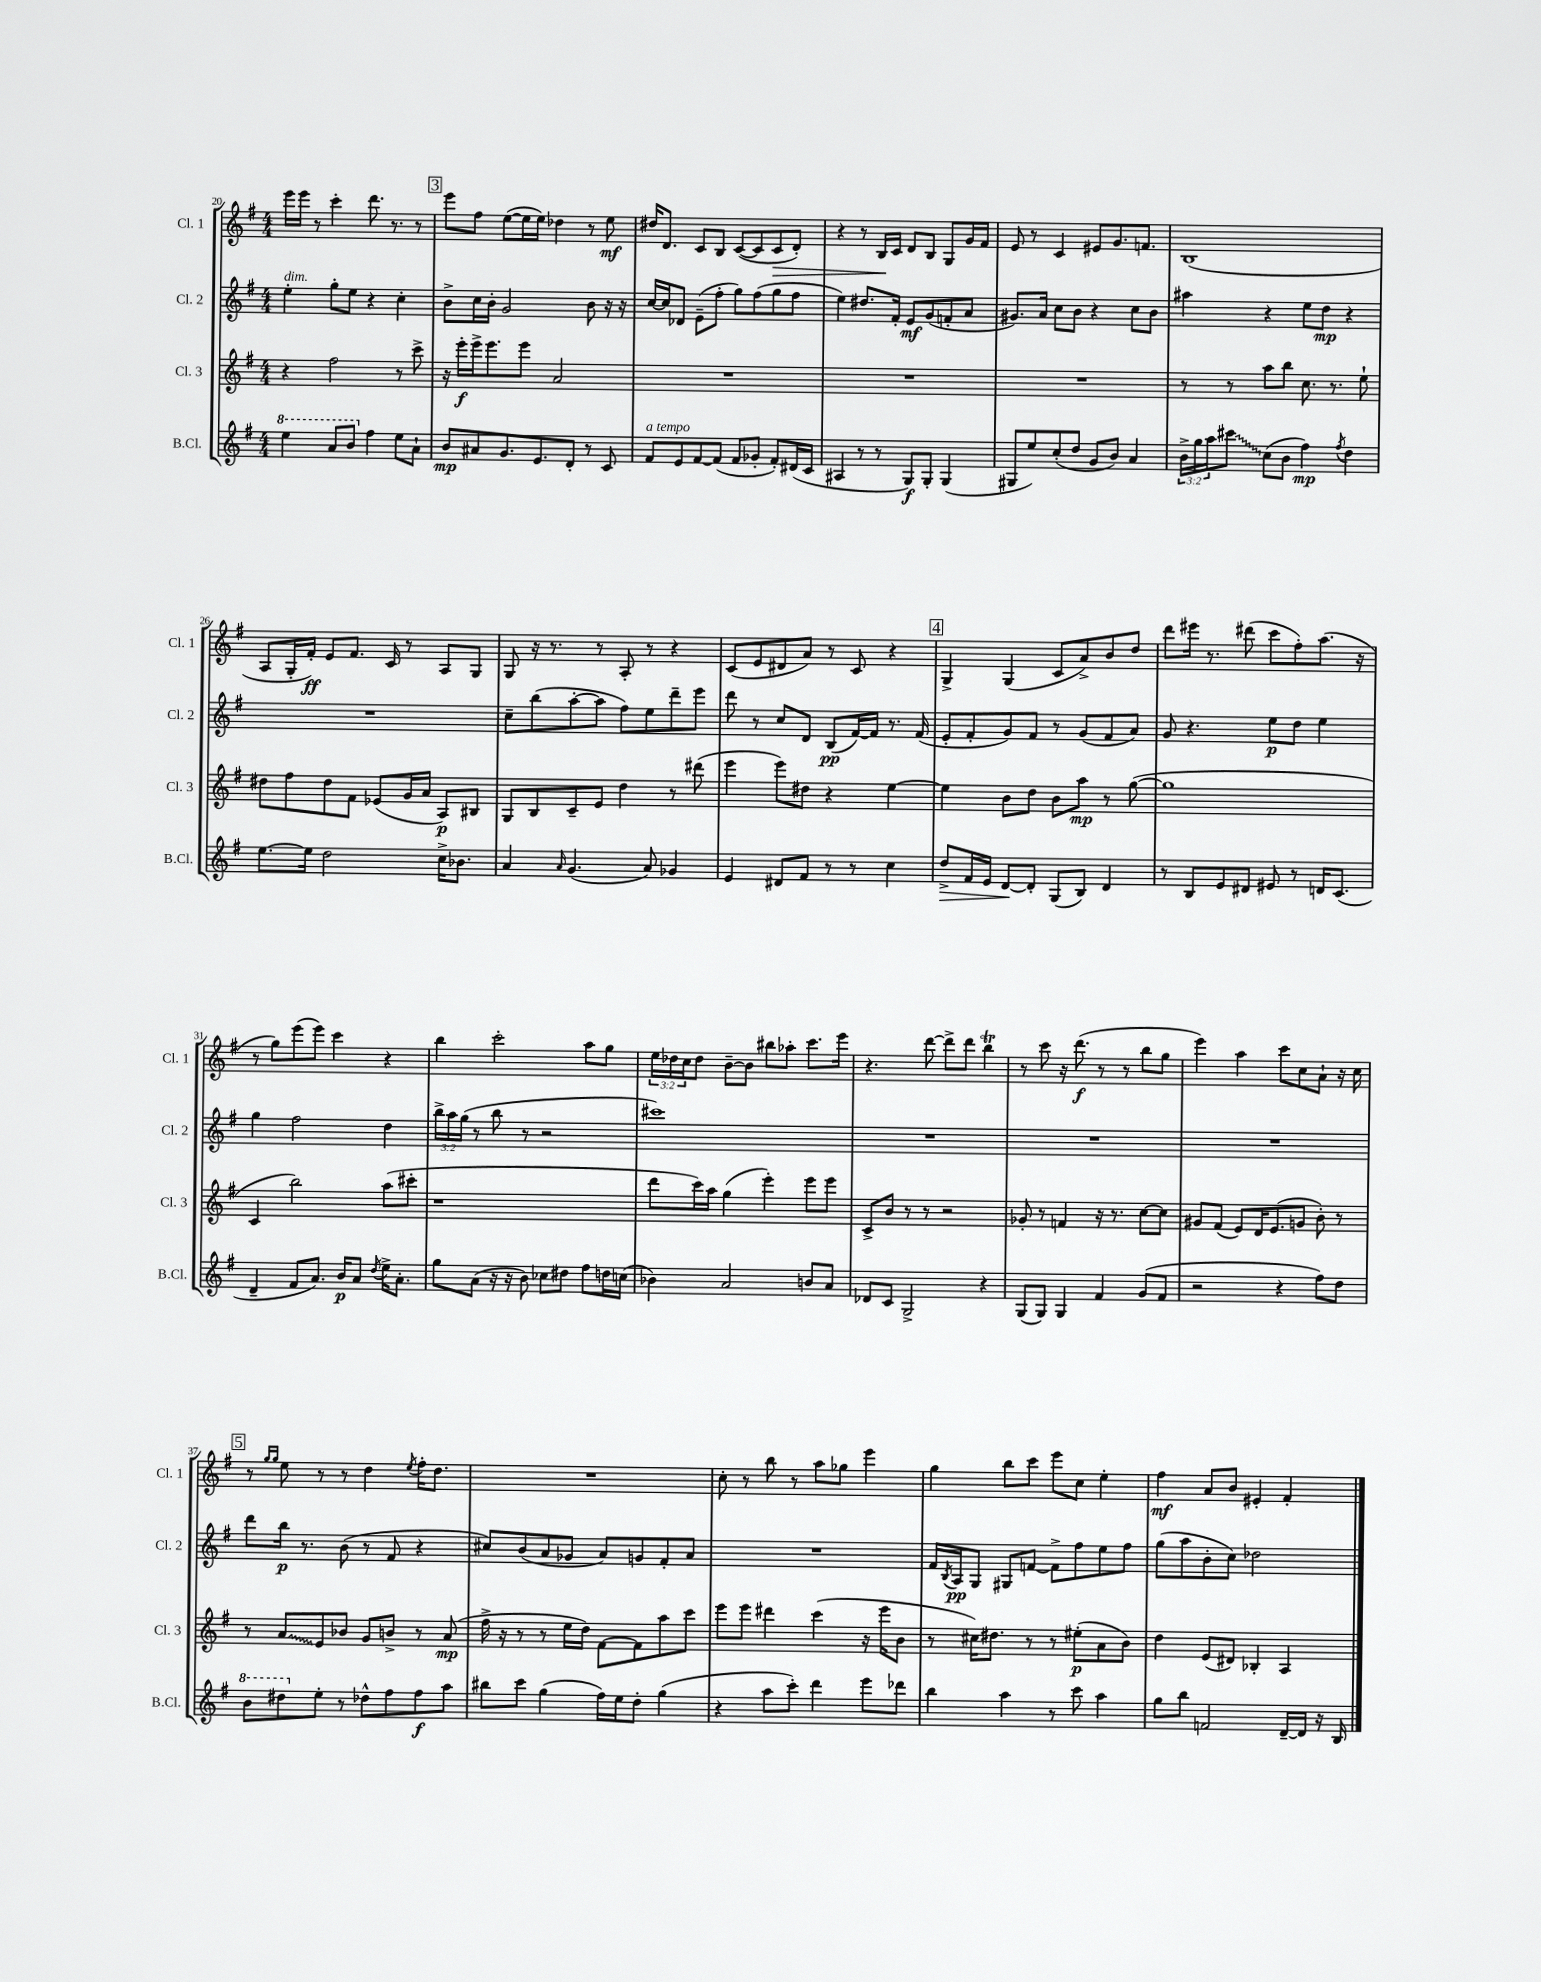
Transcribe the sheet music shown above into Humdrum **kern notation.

**kern	**kern	**kern	**kern
*staff4	*staff3	*staff2	*staff1
*clefG2	*clefG2	*clefG2	*clefG2
*k[f#]	*k[f#]	*k[f#]	*k[f#]
*M4/4	*M4/4	*M4/4	*M4/4
4eee	4r	4ee'	16eee
.	.	.	16eee
.	.	.	8r
8aa	2ff#	8gg'	4ccc'
8bb	.	8ee	.
4ff#	.	4r	8.ddd
.	.	.	8.r
8ee	8r	4cc'	.
8a`	8ccc^	.	8r
=	=	=	=
8b	16r	8b^	8eee
.	16eee'	.	.
8a#	16eee^	16cc	8ff#
.	8.eee	16b'	.
8.g	.	2g	([8ee
.	8eee	.	16ee]
8.e	.	.	16ee)
.	2a	.	4dd-
8d'	.	.	.
8r	.	8b	8r
8c	.	16r	8ee
.	.	16r	.
=	=	=	=
8f#	1r	[16cc	16dd#
.	.	16cc]	8.d
8e	.	8d-	.
[8f#	.	(8e~	8c
(8f#]	.	8ff#'	8B
8f#	.	8gg)	([8c
8g-'	.	(8ff#	8c]
8f#')	.	8gg	8c
(16d#	.	8ff#	8d')
16c	.	.	.
=	=	=	=
4A#	1r	4ee)	4r
8r	.	8.dd#	8r
8r	.	.	16B
.	.	16f#'	16c
8G)	.	8e	8d
8G'	.	(8g	8B
(4G	.	8f'	8G
.	.	8a	16g
.	.	.	16f#
=	=	=	=
8G#	1r	8.g#)	8e
8ee)	.	.	8r
.	.	16a	.
(8cc'	.	8cc	4c
8dd	.	8b	.
8g	.	4r	8e#
8b)	.	.	8.g
4a	.	8cc	.
.	.	.	8.f
.	.	8b	.
=	=	=	=
24b^	8r	4aa#	(1B
24gg	.	.	.
24aa	.	.	.
8ccc#	8r	.	.
(8cc	8aa	4r	.
8b	8bb	.	.
4ff#)	8.cc	8ee	.
.	.	8dd	.
.	8.r	.	.
8qff#	.	.	.
4dd	.	4r	.
.	8ee`	.	.
=	=	=	=
[8.ee	8dd#	1r	8A
.	8ff#	.	16G'
16ee]	.	.	16f#')
2dd	8dd#	.	8e
.	8f#	.	8.f#
.	(8e-	.	.
.	.	.	16c
.	16g	.	8r
.	16a	.	.
16cc^	8A)	.	8A
8.b-	.	.	.
.	8B#	.	8G
=	=	=	=
4a	8G	8cc~	8G
.	8B	(8bb	16r
.	.	.	8.r
16qqa	.	.	.
(4.g	8c~	[8aa'	.
.	8e	8aa]	8r
.	4dd	8ff#)	8A'
8a)	.	8ee	8r
4g-	8r	8ddd~	4r
.	(8ddd#	8eee	.
=	=	=	=
4e	4eee	8ddd	(8c
.	.	8r	8e
8d#	8eee)	8cc	8d#
8f#	8dd#	8d	8a)
8r	4r	(8B	8r
8r	.	[16f#)	8c
.	.	16f#]	.
4cc	[4ee	8.r	4r
.	.	(16f#	.
=	=	=	=
8dd^	4ee]	8e'	4G^
16f#	.	8f#'	.
16e	.	.	.
[8d	8b	8g)	(4G
8d']	8dd	8f#	.
(8G	8b	8r	8c
8B)	8aa	(8g	8a^)
4d	8r	8f#	8b
.	([8gg	8a)	8dd
=	=	=	=
8r	1gg]	8g	8ddd
8B	.	4.r	16eee#
.	.	.	8.r
8e	.	.	.
8d#	.	.	(8ddd#
8e#	.	8ee	8ccc
8r	.	8dd	8ff#')
16d	.	4ee	(8.aa
(8.c	.	.	.
.	.	.	16r
=	=	=	=
4d~	4c	4gg	8r
.	.	.	8gg)
8f#	2bb)	2ff#	(8eee
8.a)	.	.	8eee)
.	.	.	4ccc
16b	.	.	.
8a	.	.	.
8qdd	.	.	.
16ee^	(8aa	4dd	4r
8.a'	.	.	.
.	8ccc#'	.	.
=	=	=	=
8gg	1r	24bb^	4bb
.	.	24aa	.
.	.	(24gg	.
(8a	.	8r	.
16r	.	8bb	2ccc'
16r	.	.	.
8b)	.	8r	.
8cc-	.	2r	.
8dd#	.	.	.
8ff#	.	.	8aa
16dd	.	.	8gg
(16cc	.	.	.
=	=	=	=
4b-)	8ddd	1ccc#)	24ee
.	.	.	24dd-
.	.	.	24cc
.	16ccc)	.	8dd-
.	16aa	.	.
2a	(4gg	.	[8b~
.	.	.	8b]
.	4eee')	.	8bb#
.	.	.	8aa-'
8b	8eee	.	8.ccc
8a	8eee	.	.
.	.	.	16eee
=	=	=	=
8d-	8c^	1r	4.r
8c	8b	.	.
2G^	8r	.	.
.	8r	.	[8ddd
.	2r	.	8ddd^]
.	.	.	8ddd
4r	.	.	4bb
=	=	=	=
(8G	8g-'	1r	8r
8G)	8r	.	8ccc
4G	4f	.	16r
.	.	.	(8.ddd
4f#	16r	.	8r
.	8.r	.	.
.	.	.	8r
(8g	[8cc	.	8bb
8f#	8cc]	.	8gg
=	=	=	=
2r	8g#	1r	4eee)
.	(8f#	.	.
.	8e)	.	4aa
.	16d	.	.
.	(8.e	.	.
4r	.	.	8ccc
.	8g	.	8cc
8ff#)	8b')	.	8a`
8dd	8r	.	16r
.	.	.	16cc
=	=	=	=
8bb	8r	8ddd	8r
.	.	.	16qqgg
.	.	.	16qqgg
8ddd#	8a	16bb	8ee
.	.	8.r	.
8ee'	8e	.	8r
8r	8b-	(8b	8r
8dd-^^	8g	8r	4dd
8ff#	8b^	8f#	.
.	.	.	8qee
8ff#	8r	4r	16ff#'
.	.	.	8.dd
8aa	(8a	.	.
=	=	=	=
8bb#	16ff#^	8cc#)	1r
.	16r	.	.
8ccc	8r	(8b	.
(4gg	8r	8a	.
.	16ee	8g-	.
.	16dd)	.	.
16ff#)	[8f#	8a)	.
16ee	.	.	.
8dd'	8f#]	8g	.
(4gg	8aa	8f#'	.
.	8ccc	8a	.
=	=	=	=
4r	8eee	1r	8cc'
.	8eee	.	8r
8aa	4ddd#	.	8bb
8ccc')	.	.	8r
4ddd	(4ccc	.	8aa
.	.	.	8gg-
8eee	16r	.	4eee
.	16eee	.	.
8ddd-	8b	.	.
=	=	=	=
4bb	8r	16f#	4gg
.	.	8qB	.
.	.	16A	.
.	16cc#)	8G	.
.	8.dd#	.	.
4aa	.	8G#	8bb
.	8r	[8f	8ccc
8r	8r	8f^]	8eee
8ccc	(8ee#'	8ff#	8cc
4aa	8a	8ee	4ee'
.	8b)	8ff#	.
=	=	=	=
8gg	4dd	(8gg	4ff#
8bb	.	8aa	.
2f	(8e	8b'	8a
.	8d#)	8cc)	8b
.	4B-'	2dd-	4e#'
[16d~	4A	.	4f#'
16d]	.	.	.
16r	.	.	.
16B	.	.	.
==	==	==	==
*-	*-	*-	*-
